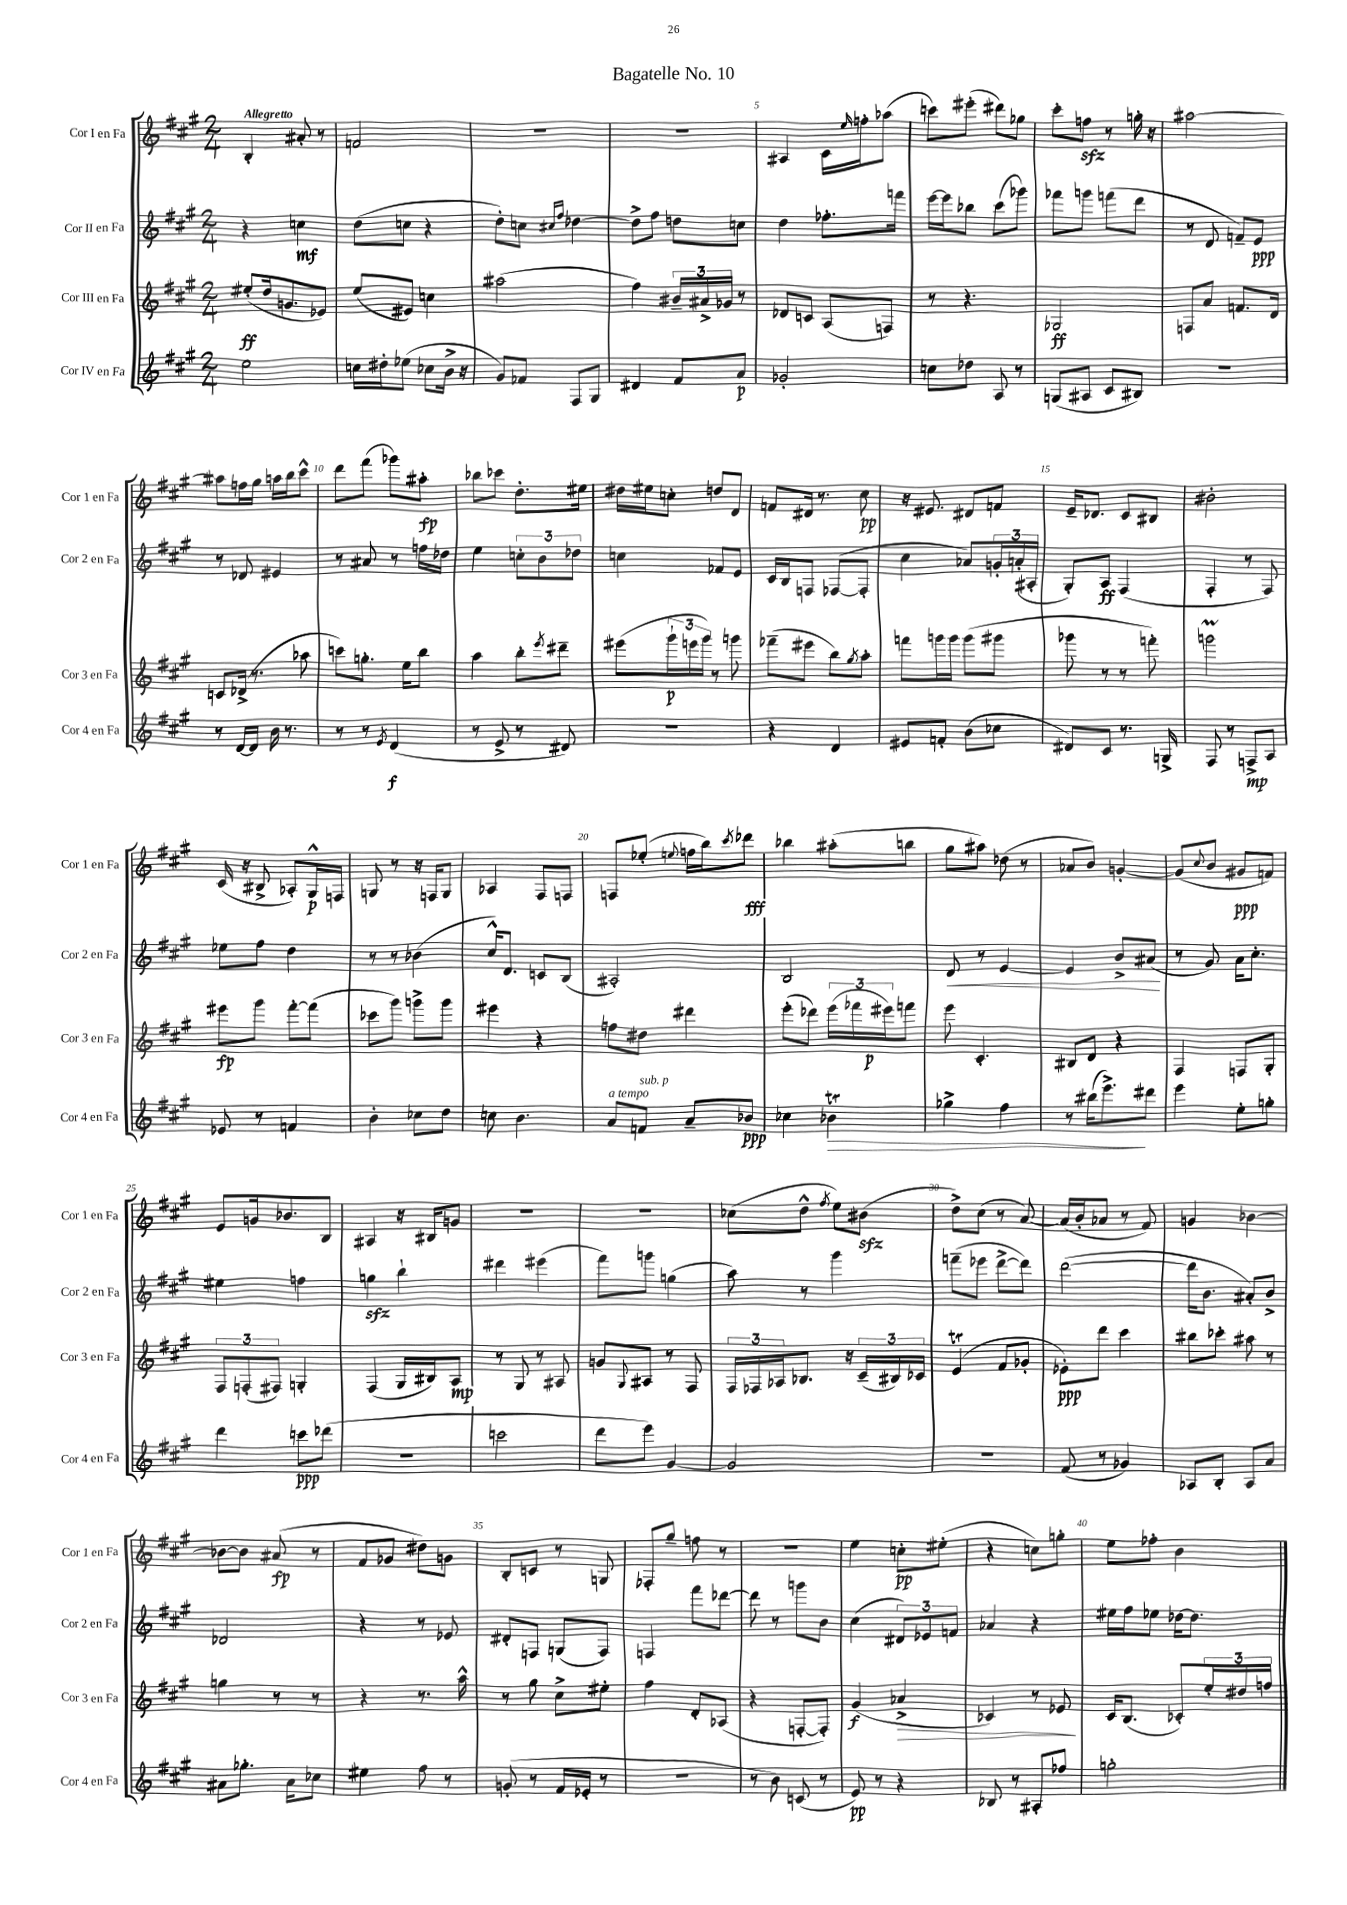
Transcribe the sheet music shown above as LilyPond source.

\header { title = "Bagatelle No. 10" }
<<
\new StaffGroup <<
\new Staff = "s0" \with { instrumentName = "Cor I en Fa" shortInstrumentName = "Cor 1 en Fa" } {
    \clef treble \key a \major \numericTimeSignature \time 2/4 \tempo "Allegretto"
    b4-. ais'8-. r8 |
    f'2 |
    r2 |
    r2 |
    ais4 cis'16 \grace { e''16 } f''16-. aes''8( |
    c'''8) eis'''8-.( dis'''8) ges''8 |
    cis'''8-. f''8\sfz r8 g''16-. r16 |
    ais''2~ |
    ais''8 f''16 gis''16 a''16 b''16 cis'''8-^ |
    d'''8 fis'''8( ges'''8) ais''8-.\fp |
    bes''8 ces'''8 d''8.-. eis''16 |
    dis''16 eis''16 c''8-. d''8 d'8 |
    f'8 dis'16 r8. cis''8\pp |
    r16 eis'8. dis'8 f'8 |
    e'16-- des'8. cis'8 bis8 |
    bis'2-. |
    cis'16( r16 bis8-> aes8-.) gis16-^\p f16 |
    g8 r8 r16 f16 g8 |
    aes4 fis8 f8 |
    f8 ees''8-.( \appoggiatura { e''8 } f''16 b''16) \acciaccatura { cis'''8 } des'''8\fff |
    bes''4 ais''8-.( b''8 |
    gis''8 ais''8) des''8( r8 |
    aes'8 b'8) g'4~-. |
    g'8( \appoggiatura { cis''8 } b'8 gis'8\ppp f'8) |
    e'8 g'16 bes'8. b8 |
    ais4 r16 bis16 g'8 |
    R2 |
    R2 |
    ces''8( d''8-^ \acciaccatura { fis''8 } e''8) bis'8\sfz( |
    d''8->) cis''8( r8 a'8~) |
    a'16( b'16-. aes'8 r8 fis'8) |
    g'4 bes'4~ |
    bes'8~ bes'8 ais'8\fp( r8 |
    fis'8 ges'8 dis''8) g'8 |
    b8-. c'8 r8 g8 |
    fes8-. gis''8-- f''8 r8 |
    R2 |
    e''4 c''8-.\pp eis''8-.( |
    r4 c''8) g''8-. |
    e''8 fes''8-. b'4 \bar "|." |
}
\new Staff = "s1" \with { instrumentName = "Cor II en Fa" shortInstrumentName = "Cor 2 en Fa" } {
    \clef treble \key a \major \numericTimeSignature \time 2/4
    r4 c''4\mf |
    d''8( c''8 r4 |
    d''8-.) c''8 \grace { cis''16 fis''16 } des''4~ |
    des''8-> fis''8 d''8 c''8 |
    d''4 fes''8.-. f'''16 |
    e'''16~ e'''16 bes''8 cis'''8( ges'''8) |
    fes'''8 g'''8 f'''8( d'''8 |
    r8 d'8 f'8--) e'8\ppp |
    r8 des'8 eis'4 |
    r8 ais'8 r8 f''16 des''16 |
    e''4 \tuplet 3/2 { c''8-. b'8 des''8 } |
    c''4 fes'8 e'8 |
    cis'16 b16 f8 fes8~( fes8-. |
    cis''4 aes'8) \tuplet 3/2 { g'16-. a'16-.( ais16-. } |
    gis8-.) a8\ff fis4( |
    fis4-. r8 fis8) |
    ees''8 fis''8 d''4 |
    r8 r8 bes'4( |
    cis''16-^) d'8. c'8 b8( |
    ais2-.) |
    b2 |
    d'8\< r8 e'4~ |
    e'4 b'8-> ais'8\!( |
    r8 gis'8) a'16 cis''8.-. |
    eis''4 f''4 |
    g''4\sfz b''4-! |
    dis'''4 eis'''4( |
    fis'''8) g'''8 g''4( |
    a''8) r8 gis'''4 |
    f'''8--( ees'''8 d'''8~-> d'''8) |
    d'''2~( |
    d'''16 b'8. ais'8-.) b'8-> |
    des'2 |
    r4 r8 ees'8 |
    dis'8-. f8 g8( f8) |
    f4 fis'''8 des'''8~ |
    des'''8 r8 g'''8 b'8 |
    cis''4( \tuplet 3/2 { dis'8) ees'8 f'8 } |
    aes'4 r4 |
    eis''16 fis''16 ees''8 des''16~ des''8. \bar "|." |
}
\new Staff = "s2" \with { instrumentName = "Cor III en Fa" shortInstrumentName = "Cor 3 en Fa" } {
    \clef treble \key a \major \numericTimeSignature \time 2/4
    eis''8-.\ff( d''16 g'8. ees'8) |
    e''8( eis'8) c''4 |
    ais''2( |
    fis''4) \tuplet 3/2 { bis'16-- ais'16-> ges'16 } r8 |
    des'8 c'8 a8( f8) |
    r8 r4. |
    ges2\ff |
    f8 a'8 f'8. d'16 |
    c'8 des'16->( r8. aes''8 |
    c'''8) g''8.-. e''16 b''8 |
    a''4 b''8-. \acciaccatura { e'''8 } dis'''8-- |
    eis'''8( \tuplet 3/2 { gis'''16-!\p e'''16 gis'''16) } r8 g'''8 |
    fes'''8--( eis'''8 b''8) \acciaccatura { gis''8 } a''8-. |
    f'''8 g'''16 g'''16 g'''8( gis'''8 |
    ges'''8 r8 r8 f'''8-.) |
    g'''2\prall |
    eis'''8\fp gis'''8 fis'''8~-. fis'''8( |
    ces'''8 gis'''8) g'''8-> g'''8 |
    eis'''4 r4 |
    f''8 dis''8 dis'''4 |
    e'''8-.( des'''8) \tuplet 3/2 { e'''16( fes'''16 eis'''16\p) } f'''8 |
    e'''8 cis'4.-. |
    bis8 d'8 r4 |
    fis4 f8 gis8-. |
    \tuplet 3/2 { fis8 f8-.( fis8) } g4-. |
    fis4( gis16 bis16) a8\mp |
    r8 gis8 r8 ais8 |
    g'8 \appoggiatura { gis8 } ais8 r8 fis8 |
    \tuplet 3/2 { fis16 fes16 aes16 } bes8. r16 \tuplet 3/2 { cis'16--( bis16) ces'16 } |
    e'4\trill( fis'8 ges'8-. |
    ees'8-.\ppp) d'''8 cis'''4 |
    bis''8 ces'''8-. ais''8 r8 |
    g''4 r8 r8 |
    r4 r8. a''16-^ |
    r8 gis''8 cis''8-> eis''8-. |
    fis''4 d'8-. aes8( |
    r4 f8~-. f8-.) |
    gis'4\f( aes'4->\> |
    ces'4) r8 ees'8\! |
    cis'16 b8.( ces'8-.) \tuplet 3/2 { e''16-. dis''16 f''16 } \bar "|." |
}
\new Staff = "s3" \with { instrumentName = "Cor IV en Fa" shortInstrumentName = "Cor 4 en Fa" } {
    \clef treble \key a \major \numericTimeSignature \time 2/4
    e''2 |
    c''16 dis''16-. ees''8( ces''8 b'16-> r16 |
    gis'8) fes'8 fis8 gis8 |
    dis'4 fis'8 a'8\p |
    ges'2-. |
    c''8 des''8 a8 r8 |
    g8( ais8 cis'8 bis8) |
    R2 |
    r8 d'16~ d'16 b'16 r8. |
    r8 r8 \acciaccatura { e'8 } d'4\f( |
    r8 e'8-> r8 dis'8) |
    R2 |
    r4 d'4 |
    eis'8 f'8-. b'8( ces''8 |
    dis'8) cis'8 r8. g16-> |
    fis8 r8 f8->\mp a8 |
    ees'8 r8 f'4 |
    b'4-. ces''8 d''8 |
    c''8 b'4. |
    a'8^\markup { \italic "a tempo" } f'8^\markup { \italic "sub. p" } a'8-- bes'8\ppp |
    ces''4 bes'4\trill\> |
    ges''4-> fis''4 |
    r8 bis''16( e'''8.->\!) dis'''8 |
    e'''4 e''8-. g''8-. |
    d'''4 c'''8\ppp des'''8( |
    r2 |
    c'''2 |
    d'''8 e'''8) gis'4~ |
    gis'2 |
    R2 |
    fis'8( r8 ges'4) |
    aes8 b8-. aes8 a'8 |
    ais'8 ges''8.-. ais'16 ces''8 |
    eis''4 fis''8 r8 |
    g'8-.( r8 fis'16 ees'16-. r8 |
    R2 |
    r8 b'8) c'8( r8 |
    e'8\pp) r8 r4 |
    bes8 r8 ais8-. fes''8 |
    g''2-. \bar "|." |
}
>>
>>
\layout { \context { \Score \override BarNumber.break-visibility = ##(#f #t #t) barNumberVisibility = #(every-nth-bar-number-visible 5) } }
